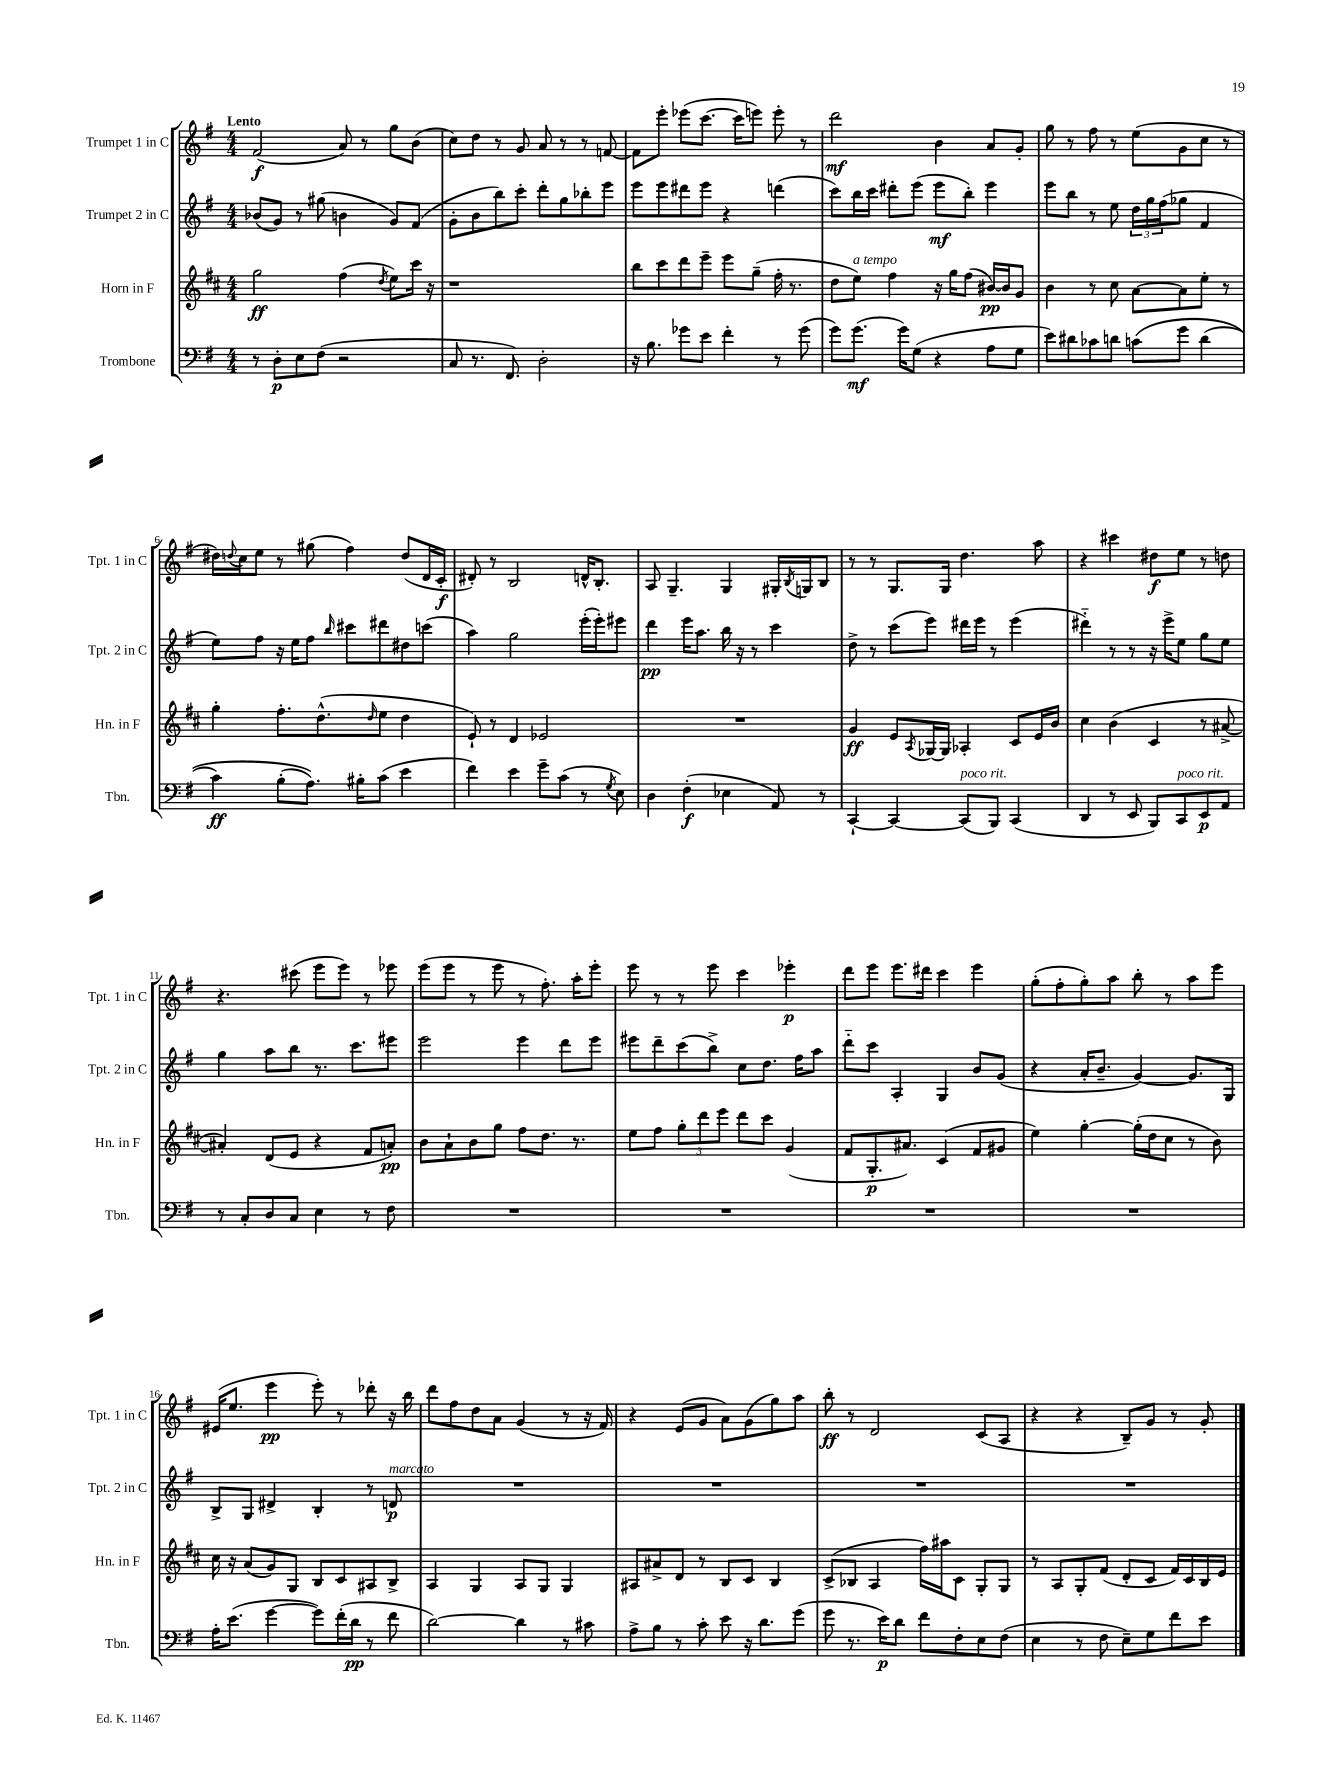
<<
\new StaffGroup <<
\new Staff = "s0" \with { instrumentName = "Trumpet 1 in C" shortInstrumentName = "Tpt. 1 in C" } {
    \clef treble \key g \major \numericTimeSignature \time 4/4 \tempo "Lento"
    fis'2\f( a'8) r8 g''8 b'8( |
    c''8) d''8 r8 g'8 a'8 r8 r8 f'8~ |
    f'8 e'''8-. ees'''8( c'''8.~ c'''16 e'''8) e'''8-. r8 |
    d'''2\mf b'4 a'8 g'8-. |
    g''8 r8 fis''8 r8 e''8( g'8 c''8 r8 |
    dis''16) \appoggiatura { d''8 } c''16 e''8 r8 gis''8( fis''4) d''8( d'16 c'16-.\f |
    dis'8-.) r8 b2 d'16-^ b8.-. |
    a8 g4.-- g4 gis16-. \acciaccatura { b8 } g16 b8 |
    r8 r8 g8. g16 d''4. a''8 |
    r4 cis'''4 dis''8\f e''8 r8 d''8 |
    r4. cis'''8( e'''8 e'''8) r8 ees'''8 |
    e'''8( e'''8 r8 e'''8 r8 fis''8.-.) a''16-. e'''8-. |
    e'''8 r8 r8 e'''8 c'''4 ees'''4-.\p |
    d'''8 e'''8 e'''8. dis'''16 c'''4 e'''4 |
    g''8-.( fis''8-. g''8-.) a''8 b''8-. r8 a''8 e'''8 |
    eis'16( e''8. e'''4\pp e'''8-.) r8 des'''8-. r16 b''16 |
    d'''8 fis''8 d''8 a'8 g'4( r8 r16 fis'16) |
    r4 e'8( g'8 a'8) g'8( g''8) a''8 |
    b''8-.\ff r8 d'2 c'8( a8 |
    r4 r4 b8--) g'8 r8 g'8-. \bar "|." |
}
\new Staff = "s1" \with { instrumentName = "Trumpet 2 in C" shortInstrumentName = "Tpt. 2 in C" } {
    \clef treble \key g \major \numericTimeSignature \time 4/4
    bes'8( g'8) r8 gis''8( b'4 g'8) fis'8( |
    g'8-. b'8 b''8) c'''8-. d'''8-. g''8 bes''8-. e'''8 |
    e'''8 e'''8 dis'''8 e'''8 r4 d'''4( |
    c'''8) b''16 c'''16 dis'''8-. e'''8( e'''8\mf b''8-.) e'''4 |
    e'''8 b''8 r8 e''8 \tuplet 3/2 { d''16 g''16 fis''16( } ges''8 fis'4 |
    e''8) fis''8 r16 e''16 fis''8 \grace { b''16 } cis'''8 dis'''8 dis''8 c'''8( |
    a''4) g''2 e'''16-.( e'''16-.) eis'''8 |
    d'''4\pp e'''16 a''8. b''16 r16 r8 c'''4 |
    d''8-> r8 c'''8( e'''8) dis'''16 e'''16 r8 e'''4( |
    dis'''4-_) r8 r8 r16 e'''16-> e''8 g''8 e''8 |
    g''4 a''8 b''8 r8. c'''8. eis'''8 |
    e'''2 e'''4 d'''8 e'''8 |
    eis'''8 d'''8-- c'''8( b''8->) c''8 d''8. fis''16 a''8 |
    d'''8-_ c'''8 a4-. g4 b'8 g'8( |
    r4 a'16-. b'8.-- g'4~) g'8. g16 |
    b8-> g8 dis'4-> b4-. r8 d'8\p^\markup { \italic "marcato" } |
    R1 |
    R1 |
    R1 |
    R1 \bar "|." |
}
\new Staff = "s2" \with { instrumentName = "Horn in F" shortInstrumentName = "Hn. in F" } {
    \clef treble \key d \major \numericTimeSignature \time 4/4
    g''2\ff fis''4( \acciaccatura { d''8 } e''8) cis'''16 r16 |
    r1 |
    b''8 cis'''8 d'''8 e'''8-- e'''8 g''8--( fis''16-. r8. |
    d''8 e''8^\markup { \italic "a tempo" }) fis''4 r16 g''16 fis''8( bis'16~\pp) bis'16 g'8 |
    b'4 r8 cis''8 a'8~ a'8 e''8-. r8 |
    g''4-. fis''8.-. d''8.-^( \grace { d''16 } e''8 d''4 |
    e'8-!) r8 d'4 ees'2 |
    R1 |
    g'4\ff e'8 \acciaccatura { a8 } ges16~ ges16 aes4-. cis'8 e'16 b'16 |
    cis''4 b'4( cis'4 r8 ais'8~-> |
    ais'4-.) d'8( e'8 r4 fis'8 a'8-.\pp) |
    b'8 a'8-! b'8 g''8 fis''8 d''8. r8. |
    e''8 fis''8 \tuplet 3/2 { g''8-. d'''8 e'''8 } d'''8 cis'''8 g'4( |
    fis'8 g8.-.\p ais'8.) cis'4( fis'8 gis'8 |
    e''4) g''4~-. g''16-.( d''16 cis''8 r8 b'8) |
    cis''16 r16 a'8( g'8) g8 b8 cis'8 ais8 b8-> |
    a4 g4 a8 g8 g4 |
    ais8 ais'8-> d'8 r8 b8 cis'8 b4 |
    cis'8->( bes8 a4 fis''16) ais''16 cis'8 g8-. g8 |
    r8 a8 g8-. fis'8( d'8-. cis'8 fis'16) cis'16 b16 e'16 \bar "|." |
}
\new Staff = "s3" \with { instrumentName = "Trombone" shortInstrumentName = "Tbn." } {
    \clef bass \key g \major \numericTimeSignature \time 4/4
    r8 d8-.\p e8 fis8( r2 |
    c8 r8. fis,8.) d2-. |
    r16 b8. ges'8 e'8 fis'4-. r8 ges'8( |
    g'8) g'8.\mf( g'16) g8( r4 a8 g8 |
    e'8) dis'8 ces'8 d'8 c'8\( g'8 d'4( |
    c'4\ff) b8-.( a8.)\) bis16-. c'8( e'4 |
    fis'4) e'4 g'8-- c'8( r8 \acciaccatura { g8 } e8) |
    d4 fis4-.\f( ees4 a,8) r8 |
    c,4~-! c,4~ c,8^\markup { \italic "poco rit." }( b,,8) c,4( |
    d,4 r8 e,8 b,,8) c,8^\markup { \italic "poco rit." } e,8\p a,8 |
    r8 c8-. d8 c8 e4 r8 fis8 |
    R1 |
    R1 |
    R1 |
    R1 |
    a16-. e'8.( g'4~ g'8) fis'16-.( d'16\pp r8 fis'8 |
    d'2~) d'4 r8 cis'8 |
    a8-> b8 r8 c'8-. e'8 r16 d'8. g'8( |
    g'8 r8. e'16\p) d'8 fis'8 fis8-. e8 fis8( |
    e4 r8 fis8 e8--) g8 fis'8 e'8 \bar "|." |
}
>>
>>
